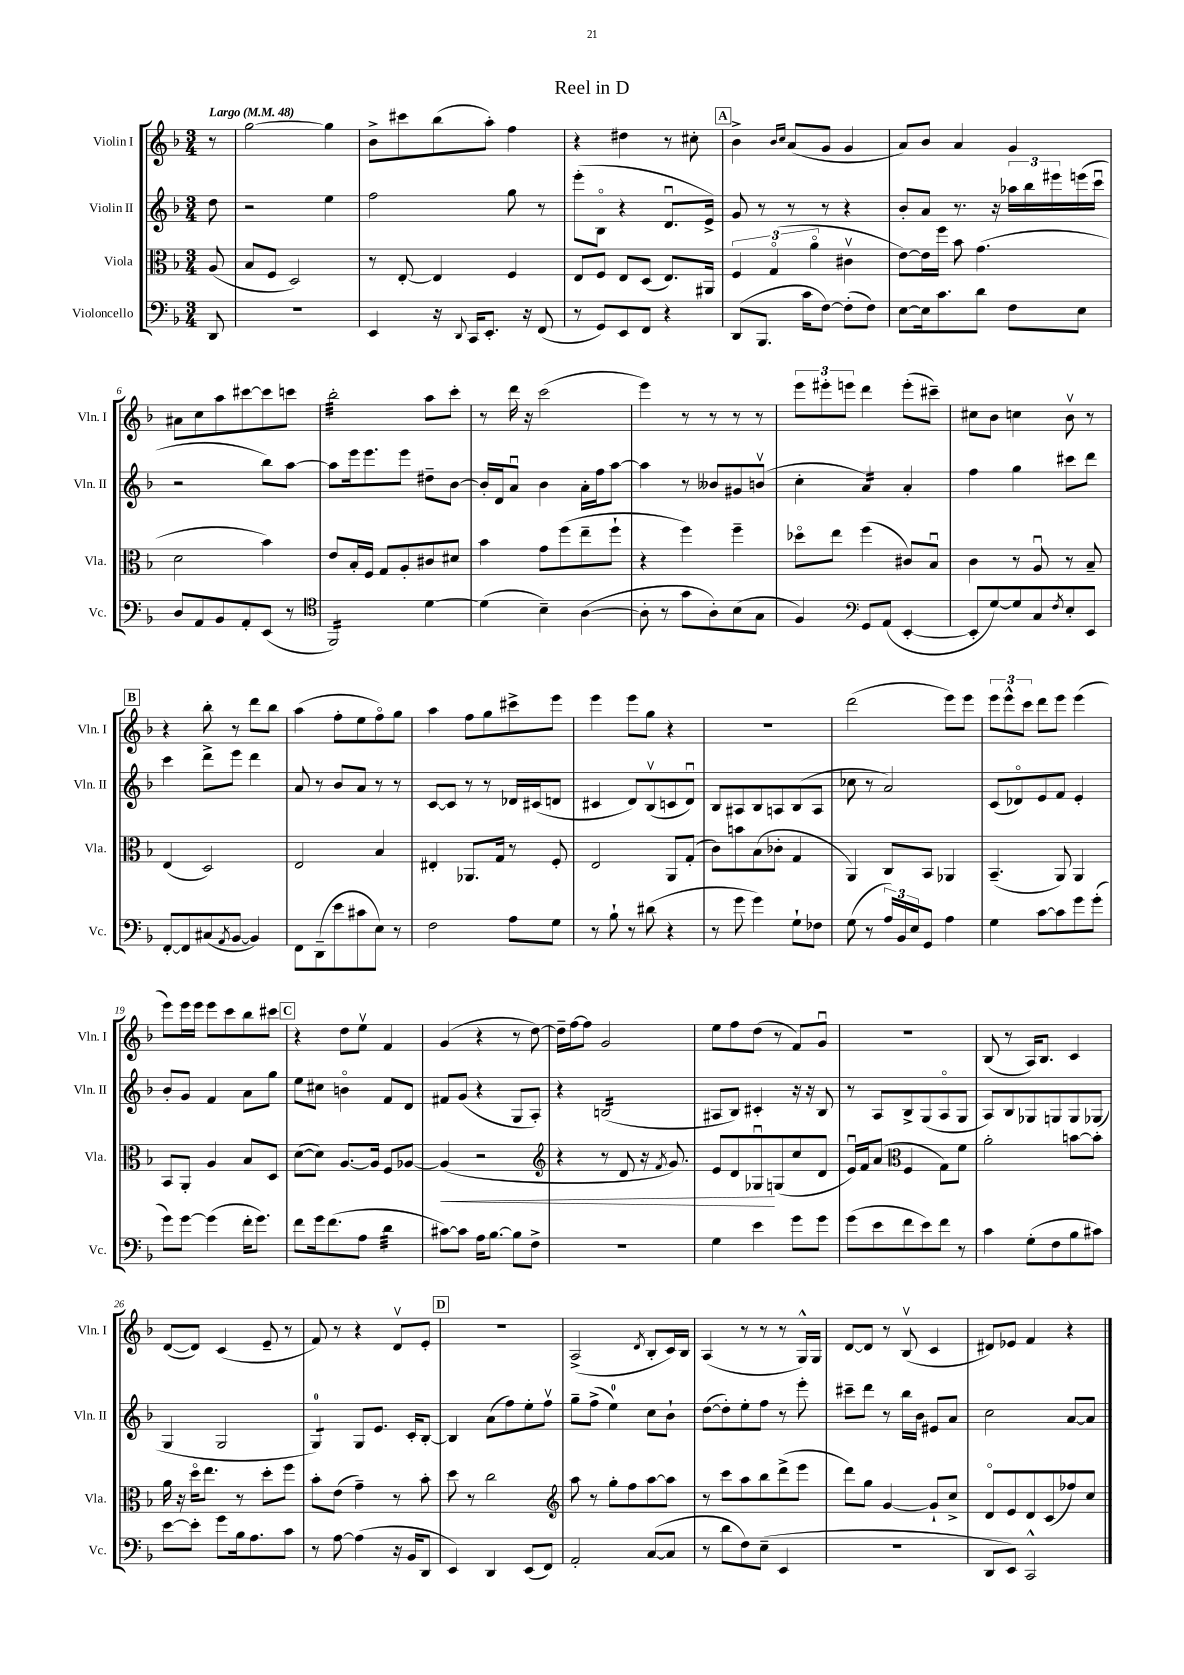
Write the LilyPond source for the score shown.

\header { title = "Reel in D" }
<<
\new StaffGroup <<
\new Staff = "s0" \with { instrumentName = "Violin I" shortInstrumentName = "Vln. I" } {
    \clef treble \key f \major \numericTimeSignature \time 3/4 \partial 8 \tempo "Largo" 4 = 48
    r8 |
    g''2~ g''4 |
    bes'8-> cis'''8 bes''8( a''8-.) f''4 |
    r4 dis''4 r8 cis''8-. |
    \mark \markup { \box "A" } bes'4-> \grace { bes'16 c''16 } a'8( g'8 g'4 |
    a'8) bes'8 a'4 g'4 |
    ais'8 c''8 a''8 cis'''8~ cis'''8 c'''8 |
    bes''2:32-. a''8 c'''8-. |
    r8 d'''16 r16 c'''2( |
    e'''4) r8 r8 r8 r8 |
    \tuplet 3/2 { e'''8 eis'''8-. e'''8 } d'''4 e'''8-.( cis'''8--) |
    cis''8 bes'8 c''4 bes'8\upbow r8 |
    \mark \markup { \box "B" } r4 bes''8-. r8 d'''8 bes''8 |
    a''4( f''8-. e''8 f''8\flageolet) g''8 |
    a''4 f''8 g''8 cis'''8-> e'''8 |
    e'''4 e'''8 g''8 r4 |
    R2. |
    d'''2( e'''8) e'''8 |
    \tuplet 3/2 { e'''8 e'''8-^ c'''8 } d'''8 e'''8 e'''4( |
    e'''8) e'''16 e'''16 e'''8 c'''8 bes''8 cis'''8 |
    \mark \markup { \box "C" } r4 d''8 e''8\upbow f'4 |
    g'4( r4 r8 d''8~) |
    d''16-- f''16~ f''8 g'2 |
    e''8 f''8 d''8( r8 f'8) g'8\downbow |
    R2. |
    bes8( r8 a16) bes8. c'4 |
    d'8~( d'8) c'4( e'8-- r8 |
    f'8) r8 r4 d'8\upbow e'8-. |
    \mark \markup { \box "D" } R2. |
    a2->( \acciaccatura { d'8 } bes8-. c'16) bes16 |
    a4( r8 r8 r8 g16-^) g16 |
    d'8~ d'8 r8 bes8\upbow( c'4 |
    dis'8) ees'8 f'4 r4 \bar "|." |
}
\new Staff = "s1" \with { instrumentName = "Violin II" shortInstrumentName = "Vln. II" } {
    \clef treble \key f \major \numericTimeSignature \time 3/4 \partial 8
    d''8 |
    r2 e''4 |
    f''2 g''8 r8 |
    e'''8-.( bes8\flageolet r4 d'8.\downbow e'16->) |
    \mark \markup { \box "A" } g'8 r8 r8 r8 r4 |
    bes'8-. a'8 r8. r16 \tuplet 3/2 { aes''16 bes''16 eis'''16 } e'''16( c'''16\downbow |
    r2 bes''8) a''8~ |
    a''8 e'''16 e'''8. e'''8 dis''8-- bes'8~ |
    bes'16-. d'16 a'8\downbow bes'4 a'16-. f''16 a''8~ |
    a''4 r8 beses'8 gis'8 b'8\upbow( |
    c''4-. a'4:16) a'4-. |
    f''4 g''4 cis'''8 d'''8 |
    \mark \markup { \box "B" } c'''4 d'''8-> e'''8 d'''4 |
    a'8 r8 bes'8 a'8 r8 r8 |
    c'8~ c'8 r8 r8 des'16 cis'16( d'8 |
    cis'4 d'8) bes8\upbow( c'8 d'8\downbow) |
    bes8 ais8 bes8 a8 bes8( a8 |
    ces''8 r8 a'2) |
    c'8( des'8\flageolet) e'8 f'8 e'4-. |
    bes'8-. g'8 f'4 a'8 g''8 |
    \mark \markup { \box "C" } e''8 cis''8 b'4\flageolet f'8 d'8 |
    fis'8 g'8( r4 g8 a8-.) |
    r4 b2:16( |
    ais8 bes8) cis'4-. r16 r16 bes8 |
    r8 a8 bes8-> g8( a8\flageolet g8 |
    a8) bes8 ges8 g8 g8 ges8( |
    g4 g2 |
    g4:8-0) g8 e'8. c'16-. bes8~-. |
    \mark \markup { \box "D" } bes4 a'8( f''8) e''8-. f''8\upbow |
    g''8-- f''8->( e''4-0) c''8 bes'8-! |
    d''8~( d''8-.) e''8-. f''8 r8 e'''8-. |
    cis'''8-- d'''8 r8 bes''16 bes'16 eis'8 a'8 |
    c''2 a'8~ a'8 \bar "|." |
}
\new Staff = "s2" \with { instrumentName = "Viola" shortInstrumentName = "Vla." } {
    \clef alto \key f \major \numericTimeSignature \time 3/4 \partial 8
    a8( |
    bes8 f8 d2) |
    r8 e8~-. e4 f4 |
    e8 f8 e8 d8( e8.) ais,16 |
    \mark \markup { \box "A" } \tuplet 3/2 { f4 g4\flageolet( a'4\flageolet } cis'4\upbow |
    e'8~) e'16 f''16 bes'8 g'4.( |
    d'2 bes'4) |
    e'8 bes16-. f16 g8 a8-. cis'8 dis'8 |
    bes'4 g'8 f''8( e''8-- f''8-! |
    r4 f''4) f''4-- |
    des''8\flageolet e''8 f''4( cis'8) bes8\downbow |
    c'4 r8 a8\downbow r8 bes8-- |
    \mark \markup { \box "B" } e4( d2) |
    e2 bes4 |
    eis4-. aes,8. g16 r8 f8-. |
    e2 a,8 g8-.( |
    c'8) b'8 bes8( ces'8-. g4 |
    a,4) c8 bes,8 aes,4 |
    bes,4.--( a,8) a,4 |
    bes,8 a,8-. a4 bes8 d8 |
    \mark \markup { \box "C" } d'8~( d'8) a8.~ a16 f8 aes8~ |
    aes4\<( r2 |
    \clef treble r4 r8 d'8 r16 \acciaccatura { f'8 } g'8.) |
    e'8 d'8 ges8\downbow\! g8( c''8 d'8 |
    e'16\downbow) f'16 a'8( \clef alto f4 g8) f'8 |
    a'2-. b'8~ b'8-. |
    a'16 r16 d''16\flageolet e''8. r8 d''8-. f''8 |
    bes'8-. e'8( g'4--) r8 bes'8-. |
    \mark \markup { \box "D" } d''8 r8 c''2 |
    \clef treble a''8 r8 g''8-. f''8 a''8~ a''8 |
    r8 c'''8 a''8 bes''8 d'''8->( e'''8 |
    d'''8) g''8 g'4~ g'8-! c''8-> |
    d'8\flageolet e'8 d'8 c'8( fes''8) c''8 \bar "|." |
}
\new Staff = "s3" \with { instrumentName = "Violoncello" shortInstrumentName = "Vc." } {
    \clef bass \key f \major \numericTimeSignature \time 3/4 \partial 8
    d,8 |
    R2. |
    e,4 r16 \appoggiatura { d,8 } c,16 e,8.-. r16 f,8( |
    r8 g,8) e,8 f,8 r4 |
    \mark \markup { \box "A" } d,8( bes,,8. c'16 f8~) f8-.( f8) |
    e8~ e16 c'8. d'8 f8 e8 |
    d8 a,8 bes,8 a,8-. e,8( r8 |
    \clef tenor f,2:16) d'4~ |
    d'4( bes4--) a4~( |
    a8-. r8 g'8 a8-.) bes8( g8 |
    f4) \clef bass g,8 a,8( e,4~-. |
    e,8-. g8~) g8 c8 \acciaccatura { f8 } e8-. e,8 |
    \mark \markup { \box "B" } f,8~-. f,8 cis8( \acciaccatura { a,8 } bes,8~ bes,4) |
    f,8 d,8--( e'8 cis'8 e8) r8 |
    f2 a8 g8 |
    r8 bes8-! r8 dis'8( r4 |
    r8 g'8 g'4) g8-! fes8 |
    g8( r8 \tuplet 3/2 { a16) bes,16 e16 } g,8 a4 |
    g4 c'8~ c'8 g'8 g'8-.( |
    g'8) g'8~ g'4( f'16-. g'8.) |
    \mark \markup { \box "C" } f'8 g'16 f'8.( a8 d'4:32 |
    cis'8~) cis'8 a16 bes8.~ bes8 f8-> |
    R2. |
    g4 e'4 g'8 g'8 |
    g'8( e'8 f'8 e'8) f'8 r8 |
    c'4 g8-.( f8 bes8 cis'8) |
    e'8~ e'8-. g'8 bes16 a8. c'8 |
    r8 a8~ a4( r16 bes,16 d,8 |
    \mark \markup { \box "D" } e,4) d,4 e,8( f,8) |
    a,2-. c8~( c8 |
    r8 d'8 f8) e8--( e,4 |
    R2. |
    d,8 e,8) c,2-^ \bar "|." |
}
>>
>>
